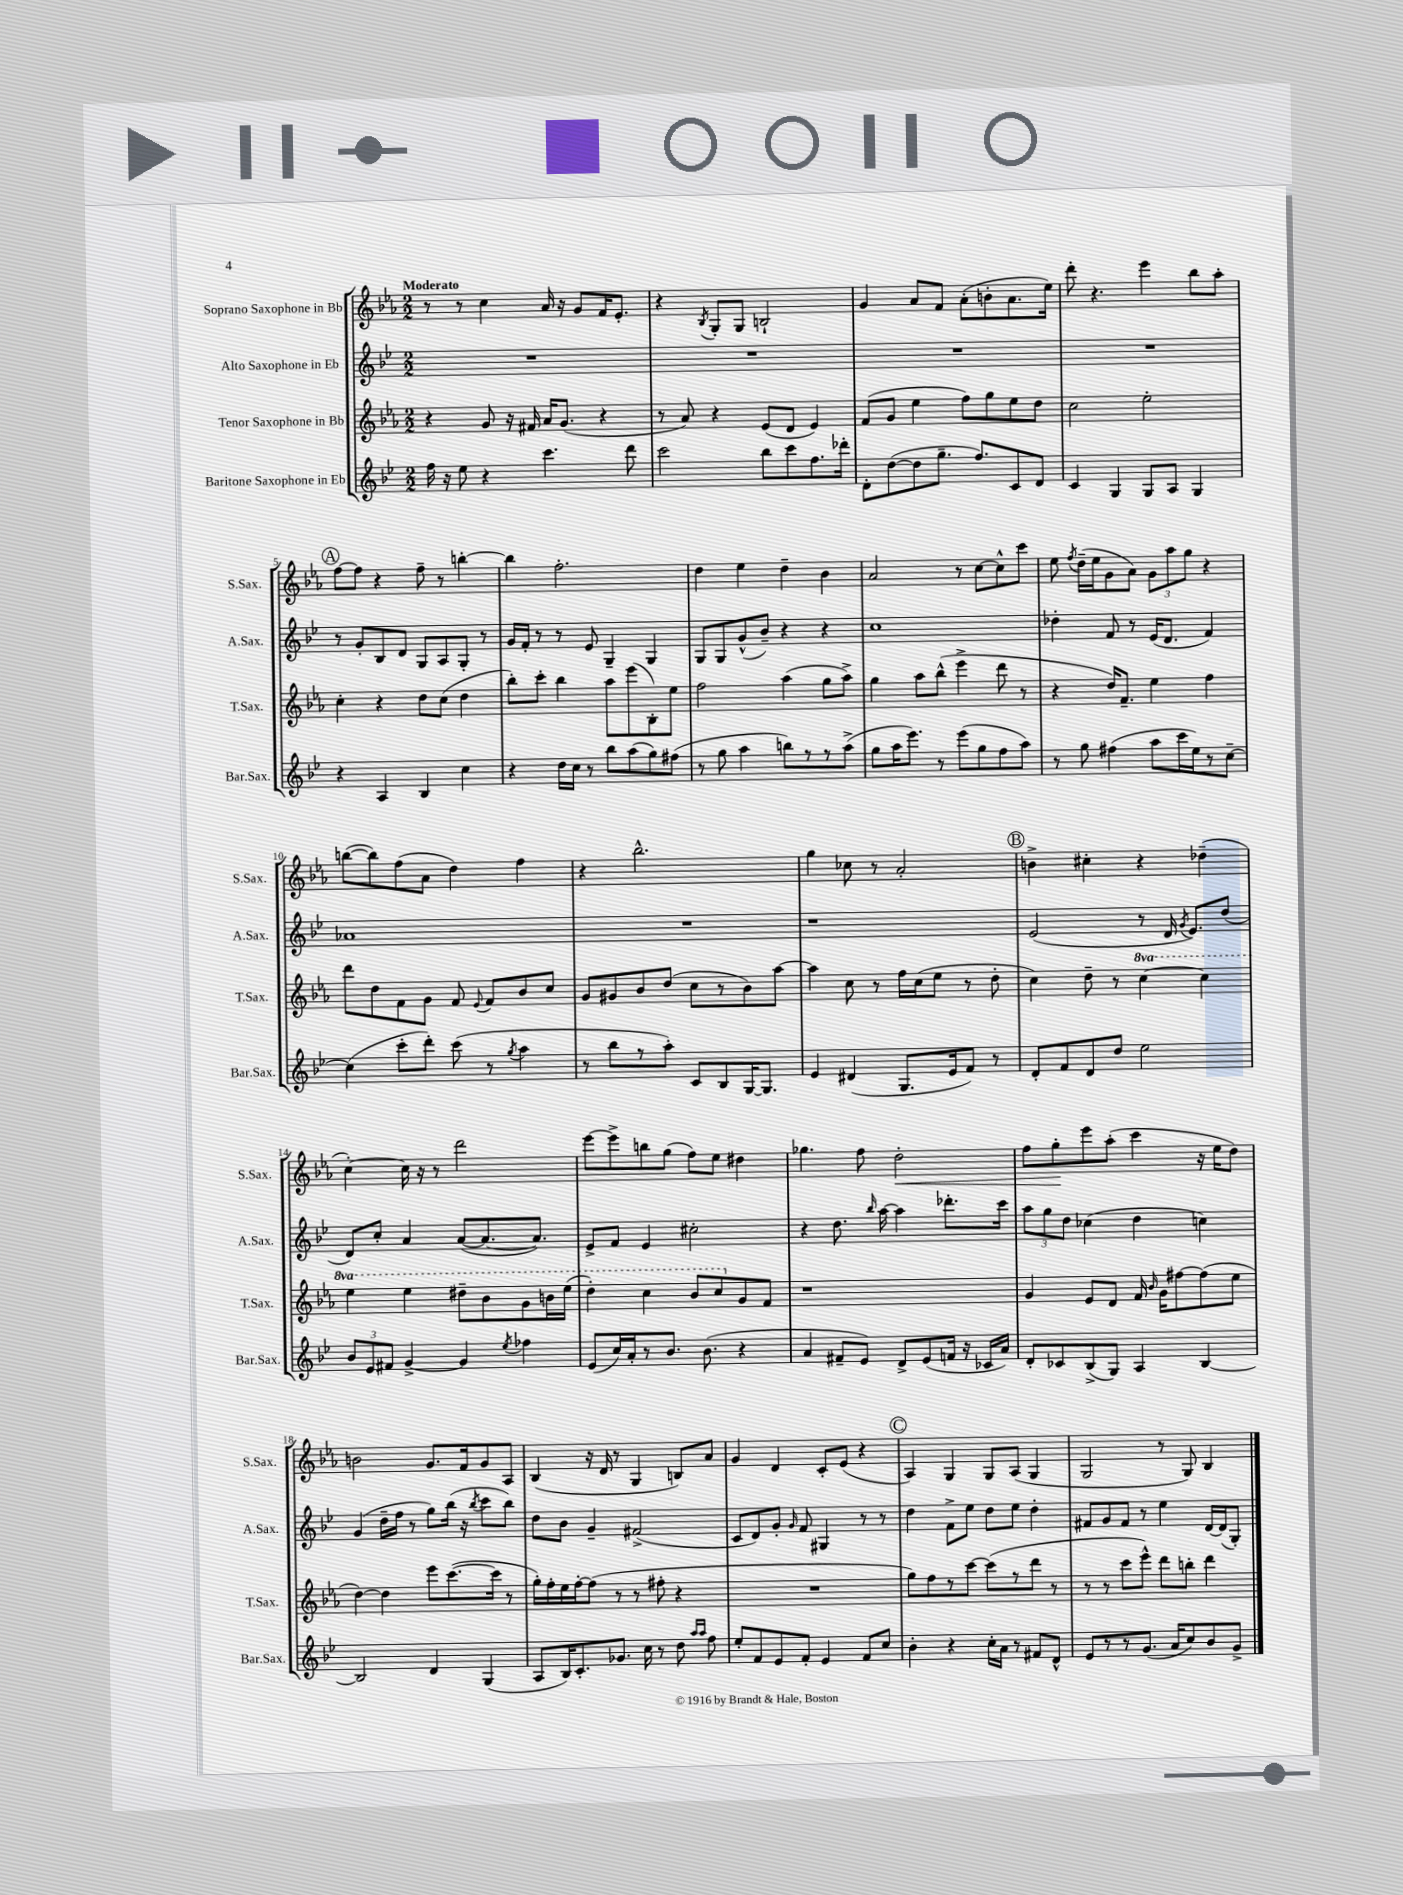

**kern	**kern	**kern	**kern	**dynam
*part4	*part3	*part2	*part1	*part1
*staff4	*staff3	*staff2	*staff1	*staff1
*I"Baritone Saxophone in Eb	*I"Tenor Saxophone in Bb	*I"Alto Saxophone in Eb	*I"Soprano Saxophone in Bb	*
*I'Bar.Sax.	*I'T.Sax.	*I'A.Sax.	*I'S.Sax.	*
*clefG2	*clefG2	*clefG2	*clefG2	*
*k[b-e-]	*k[b-e-a-]	*k[b-e-]	*k[b-e-a-]	*
*M2/2	*M2/2	*M2/2	*M2/2	*
=1	=1	=1	=1	=1
!	!	!	!LO:TX:a:B:t=Moderato	!
16ff\	4r	1r	8r	.
16r	.	.	.	.
8ee-\	.	.	8r	.
4r	8g/	.	4cc\	.
.	16r	.	.	.
.	16f#X/	.	.	.
4.ccc\	16a-/KL	.	16a-/	.
.	(8.g/J	.	16r	.
.	.	.	8g/L	.
.	4r	.	16f/K	.
.	.	.	8.e-'/J	.
8ddd\	.	.	.	.
=2	=2	=2	=2	=2
2ccc\	8r	1r	4r	.
.	8a-/)	.	.	.
.	.	.	8qB-/	.
.	4r	.	8G'/L	.
.	.	.	8G/J	.
8bb-\L	(8e-/L	.	2Bn`/	.
8ccc\	8d/J	.	.	.
8.ff\	4e-/)	.	.	.
16ddd-X'\Jk	.	.	.	.
=3	=3	=3	=3	=3
8d'\L	(8f/L	1r	4g/	.
([8dd\	8g/J	.	.	.
8dd\]	4ee-\	.	8a-/L	.
8.gg~\J	.	.	8f/J	.
.	8ff\L)	.	(8a-'\L	.
8.ff/L)	.	.	.	.
.	8gg\	.	8bn'\	.
8c/	8ee-\	.	8.a-\	.
8d/J	8dd\J	.	.	.
.	.	.	16ee-\Jk)	.
=4	=4	=4	=4	=4
4c/	2cc\	1r	8ddd'\	.
.	.	.	4.r	.
4G/	.	.	.	.
8G/L	2ee-'\	.	4eee-\	.
8A/J	.	.	.	.
4G/	.	.	8bb-\L	.
.	.	.	8aa-'\J	.
!!LO:LB:g=z
!!LO:REH:place=s1:t=A
=5	=5	=5	=5	=5
4r	4cc'\	8r	[8ff\L	.
.	.	8g'/L	8ff\J]	.
4A/	4r	8B-/	4r	.
.	.	8d/J	.	.
4B-/	8dd\L	8G/L	8ff~\	.
.	(8cc\J	8A/	8r	.
4cc\	4dd\	8G'/J	[4bbn'\	.
.	.	8r	.	.
=6	=6	=6	=6	=6
4r	8bb-'\L)	16g/LL	4bb\]	.
.	.	16f'/JJ	.	.
.	8ccc'\J	8r	.	.
16dd\LL	4bb-\	8r	2.ff'\	.
16cc\JJ	.	.	.	.
8r	.	8e-/	.	.
8bb-\L	8aa-\L	4G~/	.	.
(8aa\	(8eee-\	.	.	.
8gg\)	8B-'\)	4G/	.	.
(8ff#X\J	8ee-\J	.	.	.
=7	=7	=7	=7	=7
8r	2ff\	8G/L	4dd\	.
8gg\	.	8G/	.	.
4aa\	.	(8g^^/	4ee-\	.
.	.	8b-~/J)	.	.
8bbn\L)	(4aa-\	4r	4dd~\	.
8r	.	.	.	.
8r	8gg\L	4r	4b-\	.
(8aa^\J	8aa-^\J)	.	.	.
=8	=8	=8	=8	=8
8gg\L	4gg\	1cc	2a-/	.
16aa\K	.	.	.	.
8.eee-\J)	.	.	.	.
.	8aa-\L	.	.	.
8r	(8bb-^^\J	.	.	.
(8eee-\L	4eee-^\	.	8r	.
8gg\	.	.	[8cc\L	.
8ff\	8ddd\	.	8cc^^\]	.
8aa\J)	8r	.	8ccc\J	.
=9	=9	=9	=9	=9
8r	4r	4dd-X'\	8ee-\	.
.	.	.	8qff/	.
8gg\	.	.	(16dd~\LL	.
.	.	.	16ee-\J	.
(4ff#X\	16dd/KL)	8f/	8g\	.
.	8.f~/J	.	.	.
.	.	8r	8a-\J)	.
8aa\L	4ee-\	(16e-/KL	12g\L	.
.	.	8.d/J	.	.
.	.	.	12aa-\	.
16ccc\L	.	.	.	.
.	.	.	12gg\J	.
16ee-\J)	.	.	.	.
8r	4ff\	4f/)	4r	.
[8cc~\J	.	.	.	.
!!LO:LB:g=z
=10	=10	=10	=10	=10
(4cc\]	8ddd\L	1a-X	([8bbn\L	.
.	8dd\	.	8bb\])	.
8ccc'\L	8f\	.	(8ff\	.
8ddd'\J)	8g\J	.	8a-\J	.
(8ccc\	8f/	.	4dd\)	.
.	8qqe-/	.	.	.
8r	8f/L	.	.	.
8qgg/	.	.	.	.
4aa\	8b-/	.	4ff\	.
.	8cc/J	.	.	.
=11	=11	=11	=11	=11
8r	8g/L	1r	4r	.
8bb-\L	8g#X/	.	.	.
8r	8b-/	.	2.bb-^^\	.
8aa'\J)	(8dd/J	.	.	.
8c/L	8cc\L	.	.	.
8B-/	8r	.	.	.
[16G/K	8b-\)	.	.	.
8.G/J]	.	.	.	.
.	[8aa-\J	.	.	.
=12	=12	=12	=12	=12
4e-/	4aa-\]	1r	4gg\	.
(4d#X/	8cc\	.	8cc-X\	.
.	8r	.	8r	.
8.G/L	16ff\LL	.	2a-'/	.
.	(16cc\J	.	.	.
.	8ee-\J	.	.	.
16e-/k	.	.	.	.
8f/J)	8r	.	.	.
8r	8dd'\	.	.	.
!!LO:REH:place=s1:t=B
=13	=13	=13	=13	=13
8d'/L	4cc\)	(2e-/	4bn^\	.
8f/	.	.	.	.
8d/	8dd~\	.	4cc#X'\	.
8dd/J	8r	.	.	.
*	*8va	*	*	*
2ee-\	[4ccc\	8r	4r	.
.	.	16d/	.	.
.	.	8qg/	.	.
.	.	8.e-/L)	.	.
.	4ccc\]	.	(4dd-X~\	.
.	.	(8dd/J	.	.
!!LO:LB:g=z
=14	=14	=14	=14	=14
12b-/L	4eee-\	8d/L)	[4cc'\)	.
12e-/	.	.	.	.
.	.	8cc'/J	.	.
12f#X/J	.	.	.	.
[4g^/	4eee-\	4a/	16cc\]	.
.	.	.	16r	.
.	.	.	8r	.
4g/]	8ddd#X~\L	([8a/L	2ddd\	.
.	8bb-\	8.a/_	.	.
8qee-/	.	.	.	.
4ff-X\	8gg\	.	.	.
.	.	8.a/J])	.	.
.	16bbn\L	.	.	.
.	(16eee-\JJ	.	.	.
=15	=15	=15	=15	=15
(8e-/L	4ddd'\)	8e-^/L	[8eee-\L	.
16cc/L)	.	8f/J	8eee-^\]	.
16a'/J	.	.	.	.
8r	4ccc\	4e-/	8bbn\	.
8.b-/J	.	.	(8gg\J	.
.	8bb-/L	2cc#X'\	8ff\L)	.
(8.b-\	.	.	.	.
.	8ccc/	.	8ee-\J	.
*	*X8va	*	*	*
4r	8g/	.	4dd#X\	.
.	8f/J	.	.	.
=16	=16	=16	=16	=16
4a/	1r	4r	4.gg-X\	.
8f#X~/L	.	8.dd\	.	.
8e-/J)	.	.	8ff\	.
.	.	16qqbb-/	.	.
.	.	[16aa\	.	.
!	!	!	!	!LO:HP:b
8d^/L	.	4aa\]	2dd'\	<
(8e-/	.	.	.	.
16fn/Jk	.	8.ddd-X'\L	.	.
16r	.	.	.	.
16c-X/LL	.	.	.	.
16a/JJ)	.	16ccc\Jk	.	.
=17	=17	=17	=17	=17
8d'/L	4g/	12aa\L	8ff\L	.
.	.	12gg\	.	.
8c-X/	.	.	8gg'\	.
.	.	12dd\J	.	.
(8B-^/	8e-/L	(4cc-X\	8eee-\	[
8G/J)	8d/J	.	(8aa-'\J	.
4A/	16f/	4dd\	4ccc\	.
.	16qqb-/	.	.	.
.	16g\KL	.	.	.
.	[8ff#X\	.	.	.
[4B-/	(8ff#\]	4ccn\)	16r	.
.	.	.	16ee-\KL	.
.	8ee-\J	.	8dd\J)	.
!!LO:LB:g=z
=18	=18	=18	=18	=18
2B-/]	[4dd\)	(4g/	2bn\	.
.	4dd\]	16dd~\LL	.	.
.	.	16ff\JJ	.	.
.	.	8r	.	.
4d/	8eee-\L	8gg\L)	8.g/L	.
.	([8.ccc\	(16bb-\Jk	.	.
.	.	16r	16f/k	.
.	.	8qbb-/	.	.
(4G/	.	8ccc\L	8g/	.
.	16ccc\Jk]	.	.	.
.	8r	8bb-\J)	8A-/J	.
=19	=19	=19	=19	=19
8A/L	16gg'\LL)	8dd\L	(4B-/	.
.	16ff'\	.	.	.
16B-/K)	16ee-\	8b-\J	.	.
8.c'/	[16ff'\J	.	.	.
.	(8ff\J]	4g~/	16r	.
.	.	.	16d/	.
8.g-X/J	8r	.	8r	.
.	8r	(2f#X^/	4G/	.
16cc\	.	.	.	.
8r	8ff#X'\	.	.	.
8dd\	4r	.	8Bn/L)	.
16qqaa/LL	.	.	.	.
16qqaa/JJ	.	.	.	.
8ff\	.	.	8a-/J	.
=20	=20	=20	=20	=20
8ee-'/L	1r	8c/L	4g/	.
8f/	.	8d/)	.	.
8e-/	.	8g'/J	4d/	.
.	.	16qqg/	.	.
8f'/J	.	8f/	.	.
4e-/	.	4G#X/	8c'/L	.
.	.	.	(8e-/J	.
8f/L	.	8r	4r	.
8cc/J	.	8r	.	.
!!LO:REH:place=s1:t=C
=21	=21	=21	=21	=21
4b-'\	8gg\L)	4dd\	4A-/)	.
.	8ff\	.	.	.
4r	8r	8f^\L	4G/	.
.	[8ccc\J	8ee-\J	.	.
16cc'\LL	(8ccc\L]	8dd\L	8G/L	.
16a\JJ	.	.	.	.
8r	8r	8ee-\J	(8A-/J	.
8f#X/L	8ddd\J	4dd'\	4G/	.
8d^^/J	8r	.	.	.
=22	=22	=22	=22	=22
8e-/L	8r	8f#X/L	2G/	.
8r	8r	8g/	.	.
8r	8ccc\L	8f#/J	.	.
(8.g/J	8eee-^^\J)	8r	.	.
.	8ddd\L	4ee-\	8r	.
16a/KL	.	.	.	.
8cc/)	8bbn'\J	.	8G/)	.
8b-/	4ddd\	[16d/LL	4B-/	.
.	.	(16d/J]	.	.
8g^/J	.	8G'/J)	.	.
==	==	==	==	==
*-	*-	*-	*-	*-
